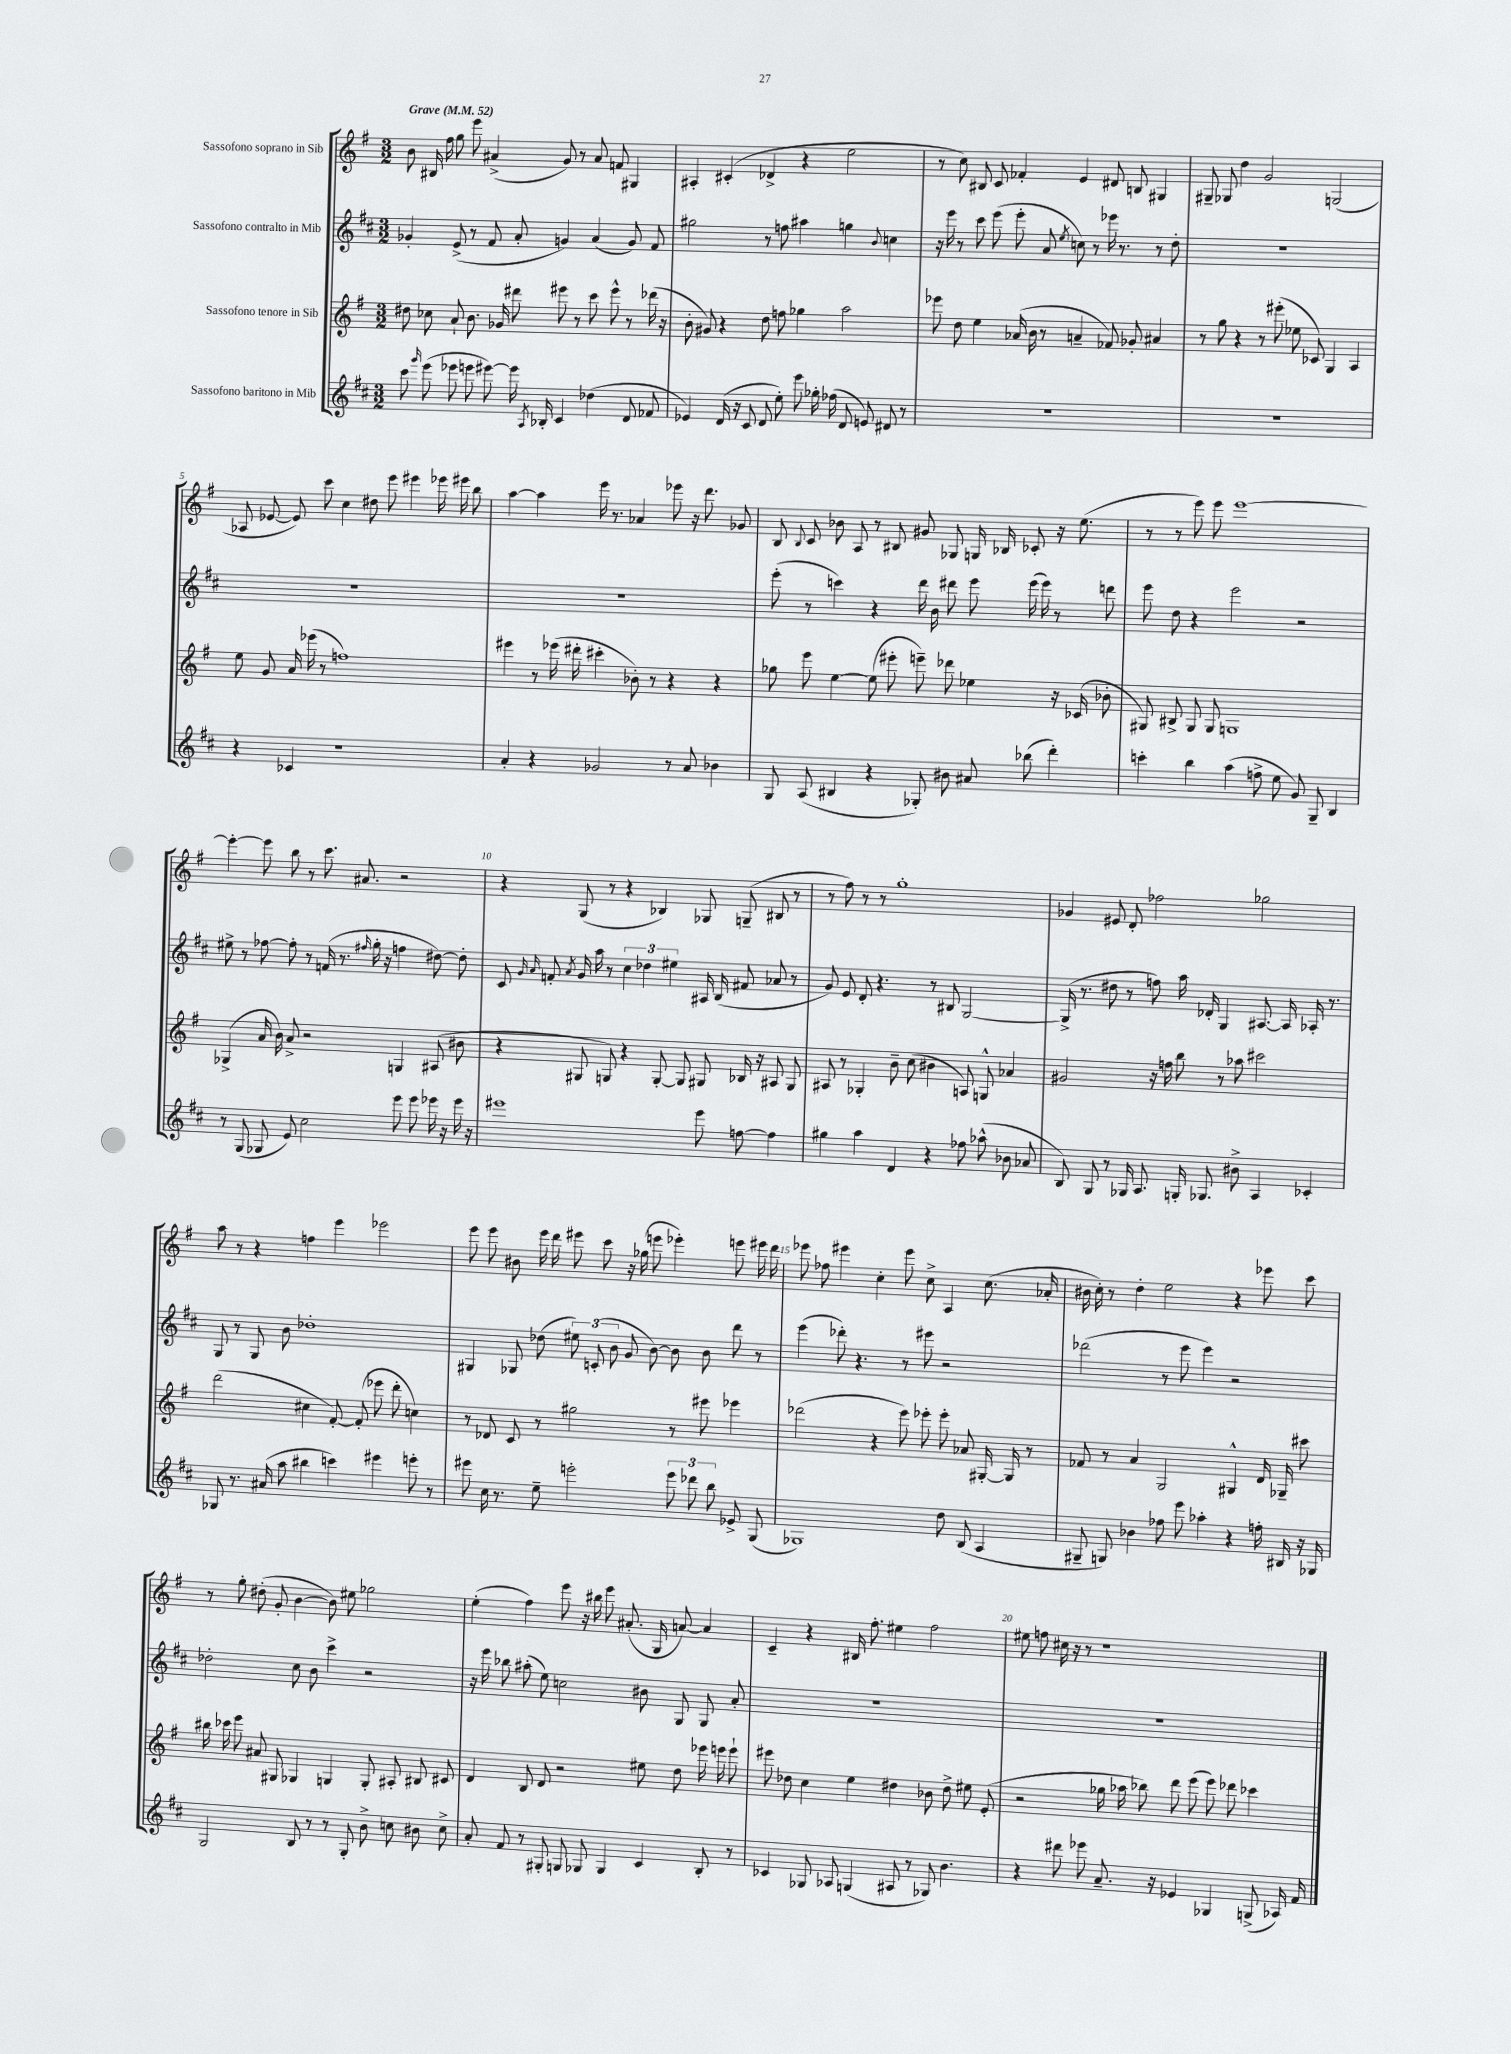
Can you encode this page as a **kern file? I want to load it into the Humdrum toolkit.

**kern	**kern	**kern	**kern
*staff4	*staff3	*staff2	*staff1
*clefG2	*clefG2	*clefG2	*clefG2
*k[f#c#]	*k[f#]	*k[f#c#]	*k[f#]
*M3/2	*M3/2	*M3/2	*M3/2
*MM52	*MM52	*MM52	*MM52
8ccc#	8dd#	4g-'	8b
16qqggg	.	.	.
(8eee	8cc-	.	16B#
.	.	.	16ff#
8eee-	8a`	(8e^	8gg
8eee	8.b	8r	8eee
[8eee#)	.	8f#	(4a#^
.	16g-	.	.
16eee#]	8ddd#	8a'	.
8qA	.	.	.
16B-'	.	.	.
4c#	8eee#	4g)	8g)
.	8r	.	8r
(4dd-	8ccc	(4a	8a#
.	8eee#^^	.	8f
8d	8r	8g)	4G#
8f-	(16ddd-	8f#	.
.	16r	.	.
=	=	=	=
4e-)	8b'	2gg#	4A#'
.	8g#)	.	.
(16d	4r	.	(4c#'
16r	.	.	.
8c#	.	.	.
8d	8dd	8r	4d-^
8ee')	8ff	8ff	.
8eee	4gg-	4aa#	4r
16gg-'	.	.	.
(16ff-	.	.	.
8d	2aa	4gg	2ee
8e)	.	.	.
.	.	8qqb	.
8d#	.	4cc	.
8r	.	.	.
=	=	=	=
1.r	8eee-	16r	8r
.	.	16eee	.
.	8dd	8r	8cc)
.	4ee	8ccc#	8B#
.	.	(8eee	8c
.	(16a-	8eee'	4f-'
.	16b	.	.
.	8r	8a	.
.	.	8qee	.
.	4a~	8cc)	4e
.	.	8r	.
.	8f-)	16eee-	8d#
.	.	8.r	.
.	8g-'	.	8B
.	4a#	8r	4G#
.	.	8dd'	.
=	=	=	=
1.r	8r	1.r	8G#~
.	8gg	.	8G-
.	4r	.	4dd
.	8r	.	2g
.	(8eee#'	.	.
.	8ee-	.	.
.	8c-)	.	.
.	4G	.	(2G
.	4A	.	.
=	=	=	=
4r	8ee	1.r	8A-
.	8g	.	[8e-
4c-	16a	.	8e-])
.	(16eee-	.	.
.	8r	.	8ccc
1r	1ff)	.	4cc
.	.	.	8dd#
.	.	.	8eee
.	.	.	4eee#
.	.	.	16eee-
.	.	.	16eee#
.	.	.	8bb
=	=	=	=
4a'	4eee#	1.r	[4aa
4r	8r	.	4aa]
.	(16eee-	.	.
.	16ddd#'	.	.
2g-	4ccc#'	.	16eee
.	.	.	8.r
.	8b-')	.	4a-
.	8r	.	.
8r	4r	.	8eee-
8a	.	.	16r
.	.	.	8.ddd
4b-	4r	.	.
.	.	.	8g-
=	=	=	=
8G	8gg-	(8eee'	8B
.	.	.	8qqB
(8A	8eee	8r	8c
4B#	[4ee	4ccc)	8b-
.	.	.	8A
4r	(8ee]	4r	8r
.	8eee#'	.	8B#
8G-')	8eee~)	16ddd	8g#
.	.	16b	.
8b#	8ddd-	8ddd#	8G-
8a#	4ee-	8eee	16G
.	.	.	16B-
(8bb-	.	(16eee	8c-'
.	.	16eee)	.
4ddd')	16r	8r	16r
.	(16c-	.	(8.ee
.	8b-'	8ddd	.
=	=	=	=
4ccc'	8G#)	8eee	8r
.	8B#^	8dd	8r
4bb	8G#	4r	8eee)
.	8G#	.	8eee
(4aa	1G	2eee	[1eee
8ff^	.	.	.
8ee	.	.	.
8g)	.	2r	.
8G~	.	.	.
4B	.	.	.
=	=	=	=
8r	(4G-^	8ee#^	4eee'_
(8G	.	8r	.
8G-	16a	[8ff-	8eee]
.	16b)	.	.
8e)	8a^	8ff-']	8bb
2cc#	2r	8r	8r
.	.	(16f	8.ccc
.	.	8.r	.
.	.	.	8.a#
.	.	16qqff#	.
.	.	16gg'	.
.	.	16r	.
8eee	4G	4ff	2r
8eee	.	.	.
16eee-	(8A#	[8dd#)	.
16r	.	.	.
16eee-	8b#	8dd#']	.
16r	.	.	.
=	=	=	=
1eee#	4r	8c#	4r
.	.	16qqg	.
.	.	16qqa	.
.	.	8f'	.
.	.	8qa	.
.	8G#	16g	(8G
.	.	16aa	.
.	8G)	8r	8r
.	4r	6cc#	4r
.	.	6dd-	.
.	[8G'	.	4B-)
.	.	6ee#	.
.	8G]	.	.
8eee#	8G#	16A#	8G-
.	.	(16B	.
[8ff	16B-	8f#	(8G~
.	16r	.	.
4ff]	8A#	8a-	8B#
.	8G#	8r	8r
=	=	=	=
4gg#	8A#	8g)	8r
.	8r	8e	8ff#)
4aa	4G-'	8d'	8r
.	.	4.r	8r
4d	8b~	.	1gg'
.	(8cc	.	.
4r	4b#	8r	.
.	.	8B#	.
8ff-	8A)	[2G	.
(8aa-^^	8G^^	.	.
8b-	4a-	.	.
8a-	.	.	.
=	=	=	=
8B)	2g#	(16G^]	4g-
.	.	8.r	.
8G	.	.	.
8r	.	8dd#	8e#
16G-	.	8r	8d'
8.A	.	.	.
.	16r	8ff)	2ff-
.	16ff	.	.
16G'	8bb	16aa	.
8.G-	.	16d-'	.
.	8r	4G	.
8b#^	8aa-	.	.
4A	2ccc#	[8.A#	2gg-
.	.	16A#]	.
4c-'	.	16A-'	.
.	.	8.r	.
=	=	=	=
8G-	(2ddd	8G	8aa
8.r	.	8r	8r
.	.	8G	4r
(16a#	.	.	.
8aa	.	8b	.
4bb#	4cc#	1dd-'	4ff
4ccc)	[8f#')	.	4eee
.	(8f#']	.	.
4eee#	8eee-	.	2eee-
.	8ddd'	.	.
8eee'	4cc)	.	.
8r	.	.	.
=	=	=	=
8eee#	8r	4G#	8eee
16cc#	8d-	.	8eee
8.r	.	.	.
.	8c	8G-	8b#
8ee~	8r	(8dd-	16eee
.	.	.	16ddd
2eee'	2gg#	12ee#)	8eee#
.	.	(12c'	.
.	.	.	8ccc
.	.	12b	.
.	.	8g	16r
.	.	.	(16gg-
.	.	[8b)	8eee
12eee	8r	8b]	4eee-')
12ddd-	.	.	.
.	8eee#	8b	.
12bb	.	.	.
8e-^	4eee-	8ddd	8eee
(8G	.	8r	16eee#
.	.	.	16ddd
=	=	=	=
1G-)	(2ddd-	(4eee	8eee-
.	.	.	8ff-
.	.	8ddd-')	4eee#
.	.	4.r	.
.	4r	.	4cc'
.	8eee)	8r	8eee#
.	8eee-'	8eee#	8cc^
8dd	8eee-'	2r	4A
(8B	8a-	.	.
4A	[16G#'	.	(8.cc
.	16G#]	.	.
.	8r	.	.
.	.	.	16a-'
=	=	=	=
8G#~	8f-	(2ddd-	16b#
.	.	.	16cc')
8G)	8r	.	8r
4b-	4a	.	4dd'
8ff-	2G	8r	2ee
8eee	.	8eee	.
4aa-'	.	4eee)	.
4r	4G#^^	2r	4r
16ff'	16d	.	8eee-
16B#	16G-~	.	.
16r	8ccc#	.	8ccc
16G-	.	.	.
=	=	=	=
2G	16bb#	2dd-'	8r
.	16ccc-	.	.
.	8eee	.	8gg'
.	8a#	.	(8dd#'
.	8G#	.	8g'
8B	4G-	8cc#	[4b
8r	.	8b	.
8r	4G	4ccc#^	8b])
8G'	.	.	8ee#
8b^	8G'	2r	2gg-
8cc	8A#'	.	.
8b#	8B#	.	.
8cc^	8c#	.	.
=	=	=	=
8a'	4d	16r	(4ee'
.	.	16eee	.
8f#	.	8bb-	.
8r	8B	(8aa#'	4ff#)
8G#'	8d	8ee)	.
8G	2r	2cc	8eee
8G-	.	.	16r
.	.	.	16bb#
4G-	.	.	8eee
.	.	.	(8.a#'
4c#	8ee#	8b#	.
.	.	.	16G
.	8dd	8G	[8a)
8B'	16eee-	8G	4a]
.	16eee	.	.
8r	8eee`	8a'	.
=	=	=	=
4c-	8eee#	1.r	4c~
.	8dd-	.	.
8G-	4cc	.	4r
8A-	.	.	.
(4G	4ee	.	16B#
.	.	.	8.ff#'
8A#	4dd#	.	4ee#
8r	.	.	.
8G-)	8b-	.	2ff#
4.b	8dd#^	.	.
.	8ee#	.	.
.	(8e'	.	.
=	=	=	=
4r	2r	1.r	8ee#
.	.	.	8ff
8ddd#	.	.	16cc#
.	.	.	16r
8eee-	.	.	8r
8.a~	16gg-	.	1r
.	16aa-	.	.
.	8bb-)	.	.
16r	.	.	.
4e-	8ddd	.	.
.	(8eee	.	.
4G-	8eee)	.	.
.	8ddd-	.	.
(8G^	4ccc-	.	.
16A-)	.	.	.
16f#	.	.	.
==	==	==	==
*-	*-	*-	*-
